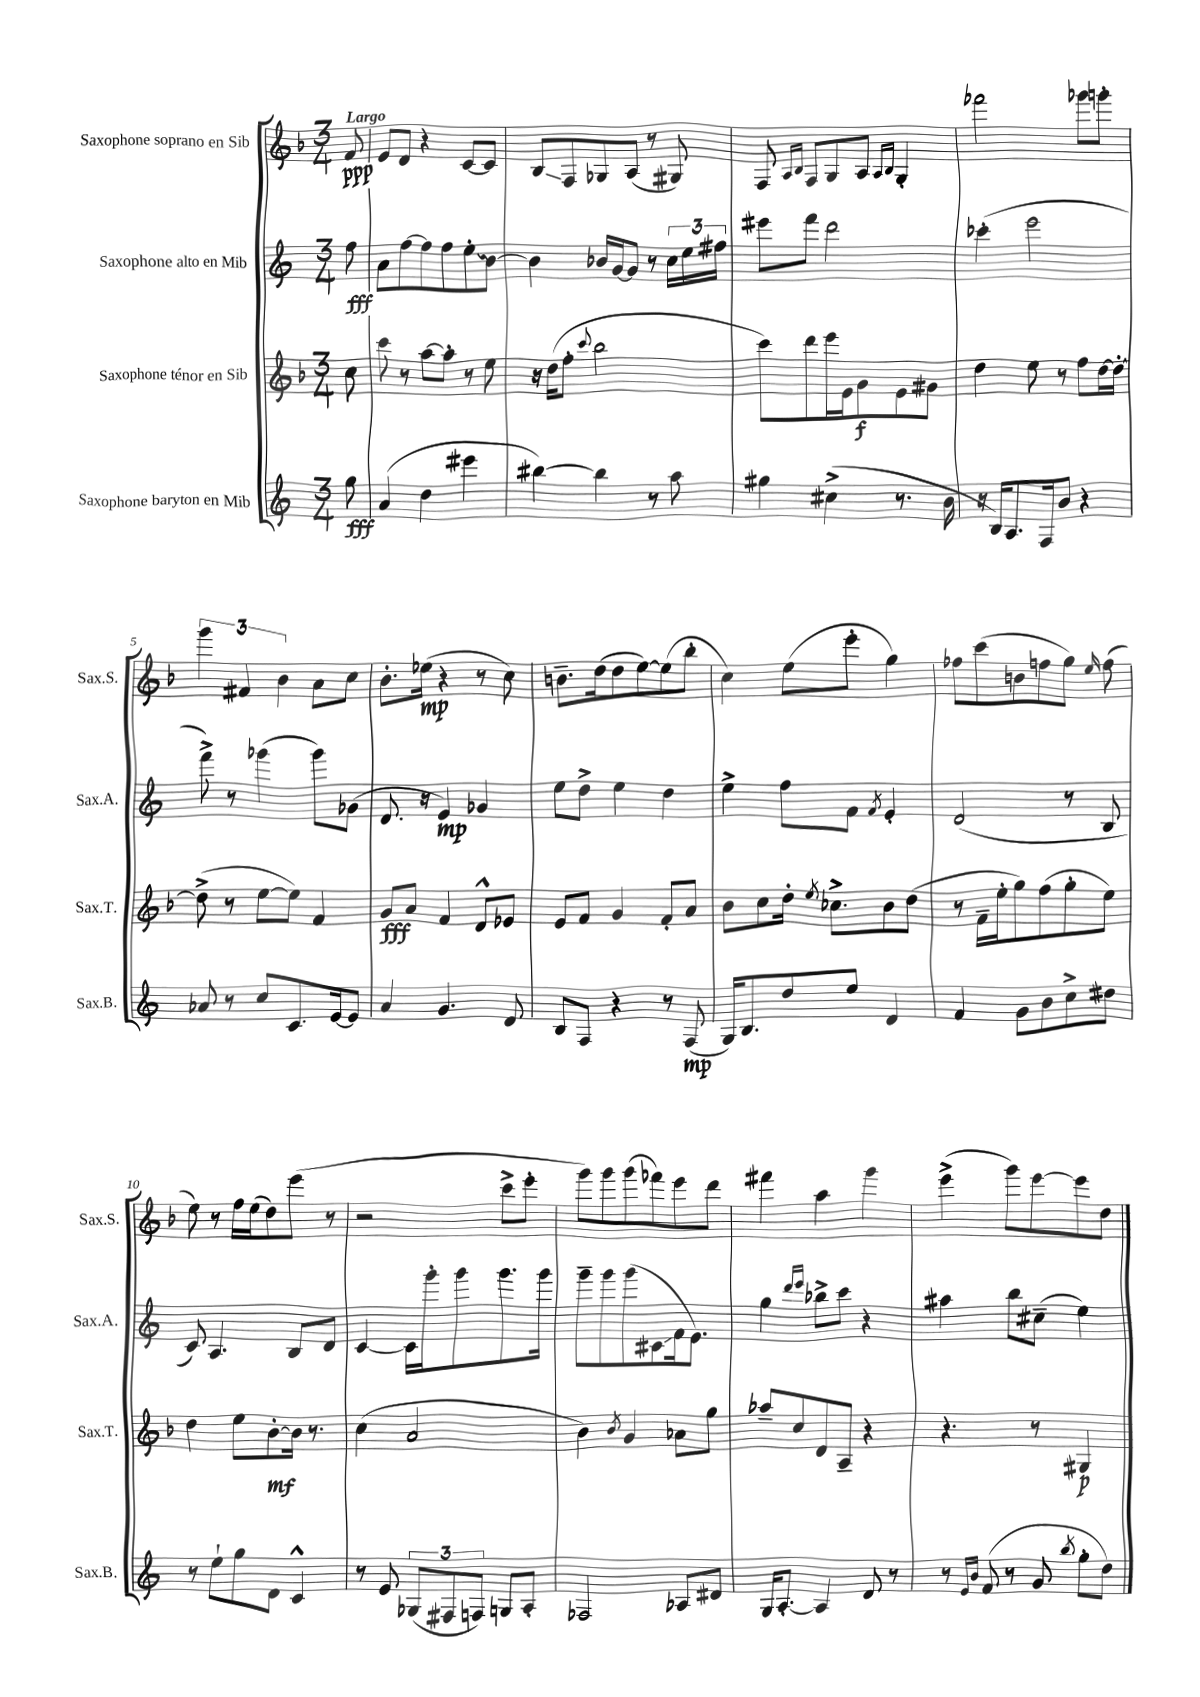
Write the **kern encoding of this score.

**kern	**kern	**kern	**kern
*staff4	*staff3	*staff2	*staff1
*clefG2	*clefG2	*clefG2	*clefG2
*k[]	*k[b-]	*k[]	*k[b-]
*M3/4	*M3/4	*M3/4	*M3/4
8gg	8cc	8ff	8f
=	=	=	=
(4a	8ccc	8a	8e
.	8r	[8ff	8d
4dd	[8aa	8ff]	4r
.	8aa']	8ff	.
4eee#	8r	8ee'	[8c
.	8ee	[8b	8c]
=	=	=	=
[4bb#)	16r	4b]	8B-
.	(16dd	.	.
.	8ff'	.	8F
.	8qqccc	.	.
4bb#]	2bb-	16b-	8G-
.	.	[16g	.
.	.	8g]	(8A
8r	.	8r	8r
8aa	.	24cc	8G#)
.	.	24ee	.
.	.	24ff#	.
=	=	=	=
4gg#	8ccc)	8eee#	8F
.	.	.	16qqA
.	.	.	16qqB-
.	8ddd	8fff	8F
(4cc#^	16eee	2ddd	8G
.	16e	.	.
.	8g	.	8A
.	.	.	16qqA
.	.	.	16qqB-
8.r	8e	.	4G'
.	8g#	.	.
16b	.	.	.
=	=	=	=
16r	4dd	(4ccc-'	2fff-
16B)	.	.	.
8.A	.	.	.
.	8ee	2eee	.
16F	.	.	.
8b	8r	.	.
4r	8ff	.	8ggg-
.	[16dd	.	8ggg'
.	16dd'_	.	.
=	=	=	=
8a-	(8dd^]	8fff^)	6ggg
8r	8r	8r	.
.	.	.	6f#
8cc	[8ee	(4ggg-	.
.	.	.	6b-
8.c	8ee])	.	.
.	4f	8ggg-)	8a
[16e	.	.	.
8e]	.	(8g-	8cc
=	=	=	=
4a	8g	8.d	8.b-'
.	8a	.	.
.	.	16r	(16ee-
4.g	4f	4e)	4r
.	8d^^	4g-	8r
8d	8e-	.	8cc)
=	=	=	=
8B	8e	8ee	8.b~
8F	8f	8dd^	.
.	.	.	(16dd
4r	4g	4ee	8dd
.	.	.	[8ee)
8r	8f'	4dd	(8ee]
(8F	8a	.	8bb-'
=	=	=	=
16G)	8b-	4ee^	4cc)
8.B	.	.	.
.	8cc	.	.
8dd	16dd'	8ff	(8ee
.	8qee	.	.
.	8.cc-^	.	.
8ee	.	8f	8eee'
.	.	8qf	.
4d	8b-	4e'	4gg)
.	(8dd	.	.
=	=	=	=
4f	8r	(2d	8ff-
.	16f~	.	(8ccc
.	16ee'	.	.
8g	8gg)	.	8b
8b	(8ff	.	8ff
8cc^	8gg'	8r	8gg)
.	.	.	16qqee
8dd#	8ee)	8B	(8ff
=	=	=	=
8r	4dd	8c)	8ee)
8ee`	.	4.A	8r
8gg	8ee	.	16ff
.	.	.	(16ee
8d	[8b-'	.	8dd)
4c^^	16b-]	8B	(8eee
.	8.r	.	.
.	.	8d	8r
=	=	=	=
8r	(4cc	[4c	2r
8e	.	.	.
(12G-	2a	16c]	.
.	.	16ggg'	.
12F#	.	.	.
.	.	8ggg	.
12F)	.	.	.
8G	.	8.ggg	8ccc^
8A'	.	.	8eee'
.	.	16ggg	.
=	=	=	=
2F-	4b-)	8ggg~	8ggg)
.	.	8ggg	8ggg
.	8qb-	.	.
.	4g	(8ggg	(8ggg
.	.	8c#	8fff-)
8A-	8a-	16f	8eee
.	.	8.e)	.
8d#	8gg	.	8ddd
=	=	=	=
16G	8aa-~	4gg	4fff#
[8.A'	.	.	.
.	8cc	.	.
.	.	16qqddd	.
.	.	16qqeee	.
4A]	8d	8bb-^	4aa
.	8A~	8ccc	.
8d	4r	4r	4ggg
8r	.	.	.
=	=	=	=
8r	4.r	4aa#	(4eee^
16qqe	.	.	.
16qqb	.	.	.
(8f	.	.	.
8r	.	8bb	8ggg)
8g	8r	(8cc#~	[8eee
8qbb	.	.	.
8gg'	4G#	4ee)	8eee]
8dd)	.	.	8dd
==	==	==	==
*-	*-	*-	*-
